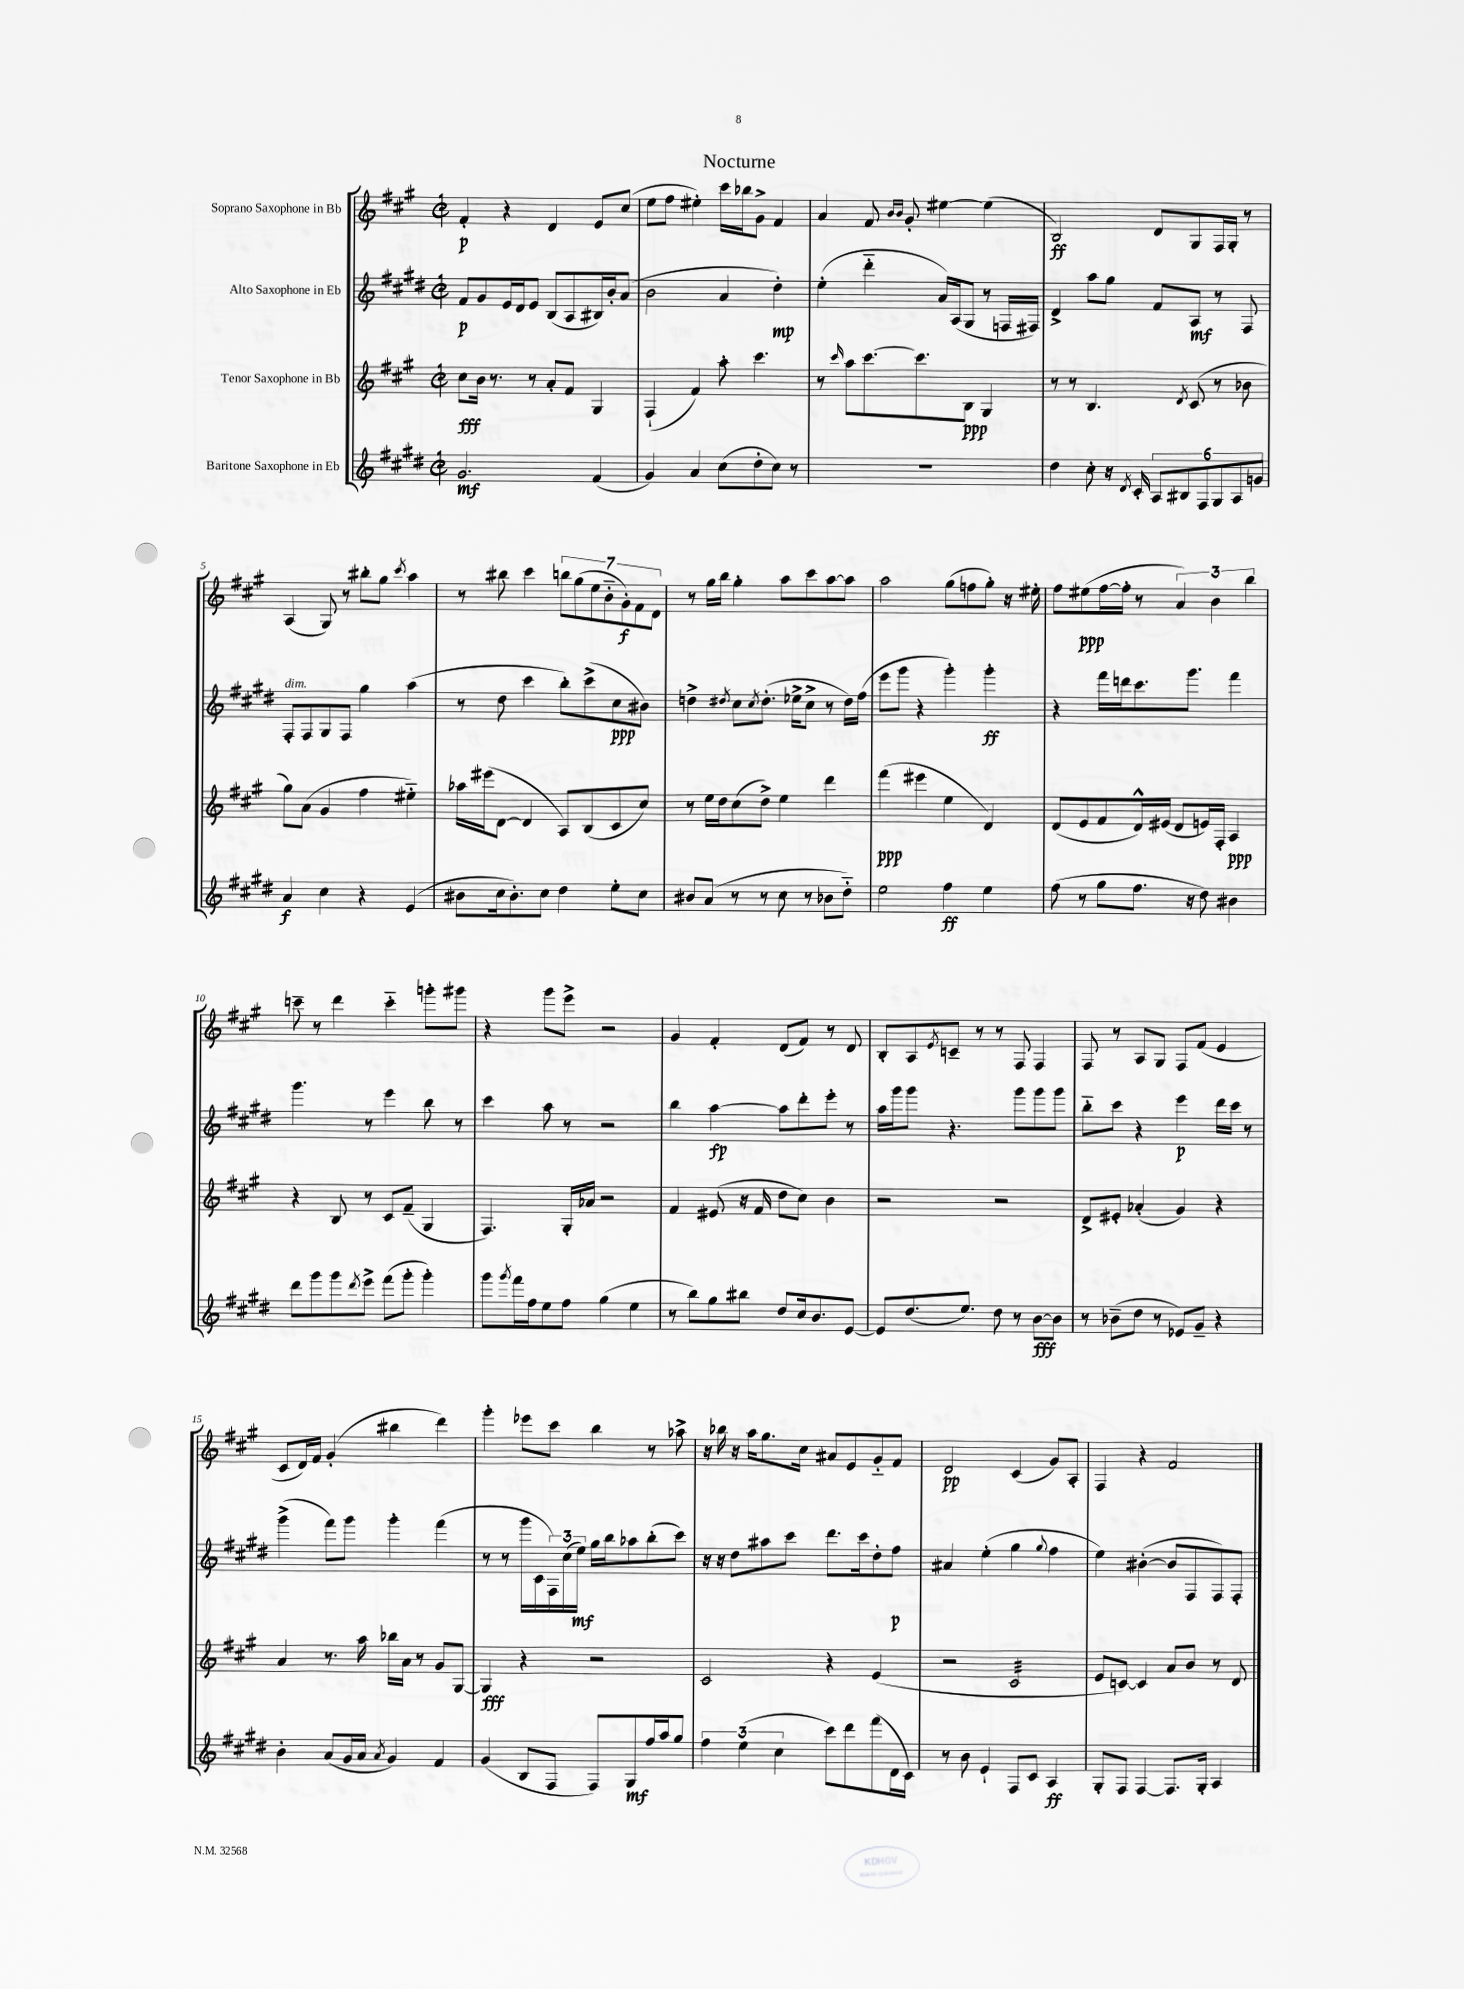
\header { title = "Nocturne" }
<<
\new StaffGroup <<
\new Staff = "s0" \with { instrumentName = "Soprano Saxophone in Bb" } {
    \clef treble \key a \major \defaultTimeSignature \time 2/2
    fis'4-.\p r4 d'4 e'8 cis''8( |
    e''8 fis''8 eis''4-.) cis'''16 bes''16 gis'8-> fis'4 |
    a'4 fis'8 \grace { b'16 b'16 } gis'8-. eis''4~ eis''4( |
    b2\ff) d'8 gis8 fis16 gis16-. r8 |
    a4( gis8) r8 bis''8-. gis''8 \acciaccatura { cis'''8 } a''4 |
    r8 bis''8 cis'''4 \tuplet 7/4 { b''8 gis''8( e''8 b'8-_ gis'8-.\f) fis'8 d'8 } |
    r8 gis''16 b''16 gis''4-. a''8 cis'''8 a''8~ a''8 |
    a''2 gis''8( f''8 gis''8-.) r16 eis''16-. |
    fis''8 eis''8\ppp( fis''16~ fis''16-. r8 \tuplet 3/2 { a'4) b'4 b''4 } |
    c'''8-- r8 d'''4 c'''4-_ g'''8-. gis'''8 |
    r4 gis'''8 e'''8-> r2 |
    gis'4 fis'4-. d'8( fis'8) r8 d'8 |
    b8-. a8 \acciaccatura { e'8 } c'8-- r8 r8 fis8 fis4 |
    fis8 r8 a8 gis8 fis8 fis'8( e'4 |
    cis'8 d'16) fis'16 gis'4-.( bis''4 d'''4) |
    gis'''4-. ees'''8 cis'''8 b''4 r8 aes''8-> |
    r16 bes''16 r16 a''16 gis''8. cis''16 ais'8 e'8 gis'8-_ fis'8 |
    d'2\pp cis'4( gis'8) a8-. |
    fis4 r4 fis'2 \bar "|." |
}
\new Staff = "s1" \with { instrumentName = "Alto Saxophone in Eb" } {
    \clef treble \key e \major \defaultTimeSignature \time 2/2
    fis'8\p gis'8 e'16 dis'16 e'8 b8( a8 bis16) b'16-. a'8( |
    b'2 a'4 dis''4-.\mp) |
    e''4-.( dis'''4-_ a'16) a16( gis8 r8 f16 fis16) |
    dis'4-> a''8 gis''8 fis'8 a8\mf r8 fis8 |
    fis8-.^\markup { \italic "dim." } fis8 gis8 fis8 gis''4 a''4( |
    r8 dis''8 cis'''4 b''8-.) cis'''8->( cis''8\ppp bis'8) |
    d''4-> \acciaccatura { dis''8 } cis''8 \acciaccatura { cis''8 } dis''8.-.( ees''16-> cis''8-> r8 dis''16) fis''16( |
    e'''8 gis'''8 r4 gis'''4-.) gis'''4-.\ff |
    r4 fis'''16 d'''16 cis'''8. gis'''8. fis'''4 |
    gis'''4. r8 e'''4 b''8 r8 |
    cis'''4 a''8 r8 r2 |
    b''4 a''4~\fp a''8 dis'''8-. e'''8-. r8 |
    a''16 gis'''16 gis'''8 r4. gis'''8 gis'''8 gis'''8 |
    b''8-_ cis'''8 r4 e'''4\p dis'''16 cis'''16 r8 |
    gis'''4->( fis'''8) gis'''8 gis'''4-. fis'''4( |
    r8 r8 gis'''16 cis'16 \tuplet 3/2 { fis16) cis''16( e''16\mf) } gis''16 b''16 aes''8 b''8-.( cis'''8) |
    r16 r16 dis''8 ais''8 cis'''8 dis'''8. cis'''16 dis''8-. fis''8\p |
    ais'4 e''4-.( gis''4 \appoggiatura { gis''8 } fis''4 |
    e''4) bis'4~-.( bis'8 fis8 fis8) fis8-. \bar "|." |
}
\new Staff = "s2" \with { instrumentName = "Tenor Saxophone in Bb" } {
    \clef treble \key a \major \defaultTimeSignature \time 2/2
    cis''8\fff b'16 r8. r8 a'8-. fis'8 gis4 |
    fis4-!( fis'4) a''8-. cis'''4. |
    r8 \grace { cis'''16 } a''8 cis'''8.~ cis'''8. b8\ppp gis4 |
    r8 r8 b4. \acciaccatura { d'8 } cis'8( r8 bes'8 |
    gis''8) a'8( gis'4 fis''4 eis''4-_) |
    aes''16 eis'''16( d'8~ d'4 a8) b8( cis'8 cis''8) |
    r8 e''16 d''16 cis''8( d''8->) e''4 d'''4 |
    fis'''4\ppp( eis'''4 e''4 d'4) |
    d'8( e'8 fis'8 d'16-^) eis'16( d'8 e'16) fis16-. a4\ppp |
    r4 b8 r8 cis'8 fis'8--( gis4 |
    fis4.) gis16-. aes'16 r2 |
    fis'4 eis'8( r16 fis'16 d''8 cis''8) b'4 |
    r2 r2 |
    d'8-> eis'8-. aes'4-.( gis'4) r4 |
    a'4 r8. a''16 bes''16 a'16 r8 gis'8 gis8~ |
    gis4\fff r4 r2 |
    cis'2 r4 e'4( |
    r2 cis'2:32 |
    e'8 c'8~) c'4 a'8 b'8 r8 d'8 \bar "|." |
}
\new Staff = "s3" \with { instrumentName = "Baritone Saxophone in Eb" } {
    \clef treble \key e \major \defaultTimeSignature \time 2/2
    gis'2.\mf fis'4( |
    gis'4) a'4 cis''8( dis''8-. cis''8) r8 |
    R1 |
    dis''4 cis''8-. r16 \acciaccatura { dis'8 } cis'16-. \tuplet 6/4 { a8 bis8 fis8 gis8 a8 g'8 } |
    a'4\f cis''4 r4 e'4( |
    bis'8 cis''16 bis'8.-.) cis''8 dis''4 e''8-. cis''8 |
    bis'8 a'8( r8 r8 cis''8 r8 bes'8 dis''8-_) |
    e''2 fis''4\ff e''4 |
    fis''8( r8 gis''8 fis''8. r16 dis''8) bis'4 |
    dis'''8 gis'''8 gis'''8 \acciaccatura { dis'''8 } e'''8-> fis'''8( gis'''8-. gis'''4-.) |
    gis'''8 \acciaccatura { gis'''8 } fis'''16 fis''16 e''8 fis''8 gis''4( e''4 |
    r8 b''8) gis''8 bis''8 dis''8 cis''16 b'8. e'8~ |
    e'8 dis''8.( e''8.) dis''8 r8 b'8~\fff b'8 |
    r8 bes'8--( dis''8 r8 ees'8) gis'8-- r4 |
    b'4-. a'8( gis'16 a'16 \acciaccatura { a'8 } gis'4) fis'4 |
    gis'4( b8 fis8 fis8) gis8\mf fis''16 a''16 gis''8 |
    \tuplet 3/2 { fis''4 e''4( cis''4 } cis'''8) dis'''8 fis'''8( dis'16 cis'16) |
    r8 b'8 e'4-! fis8 cis'8 a4\ff |
    gis8-. fis8 fis4~ fis8. gis16-. a4 \bar "|." |
}
>>
>>
